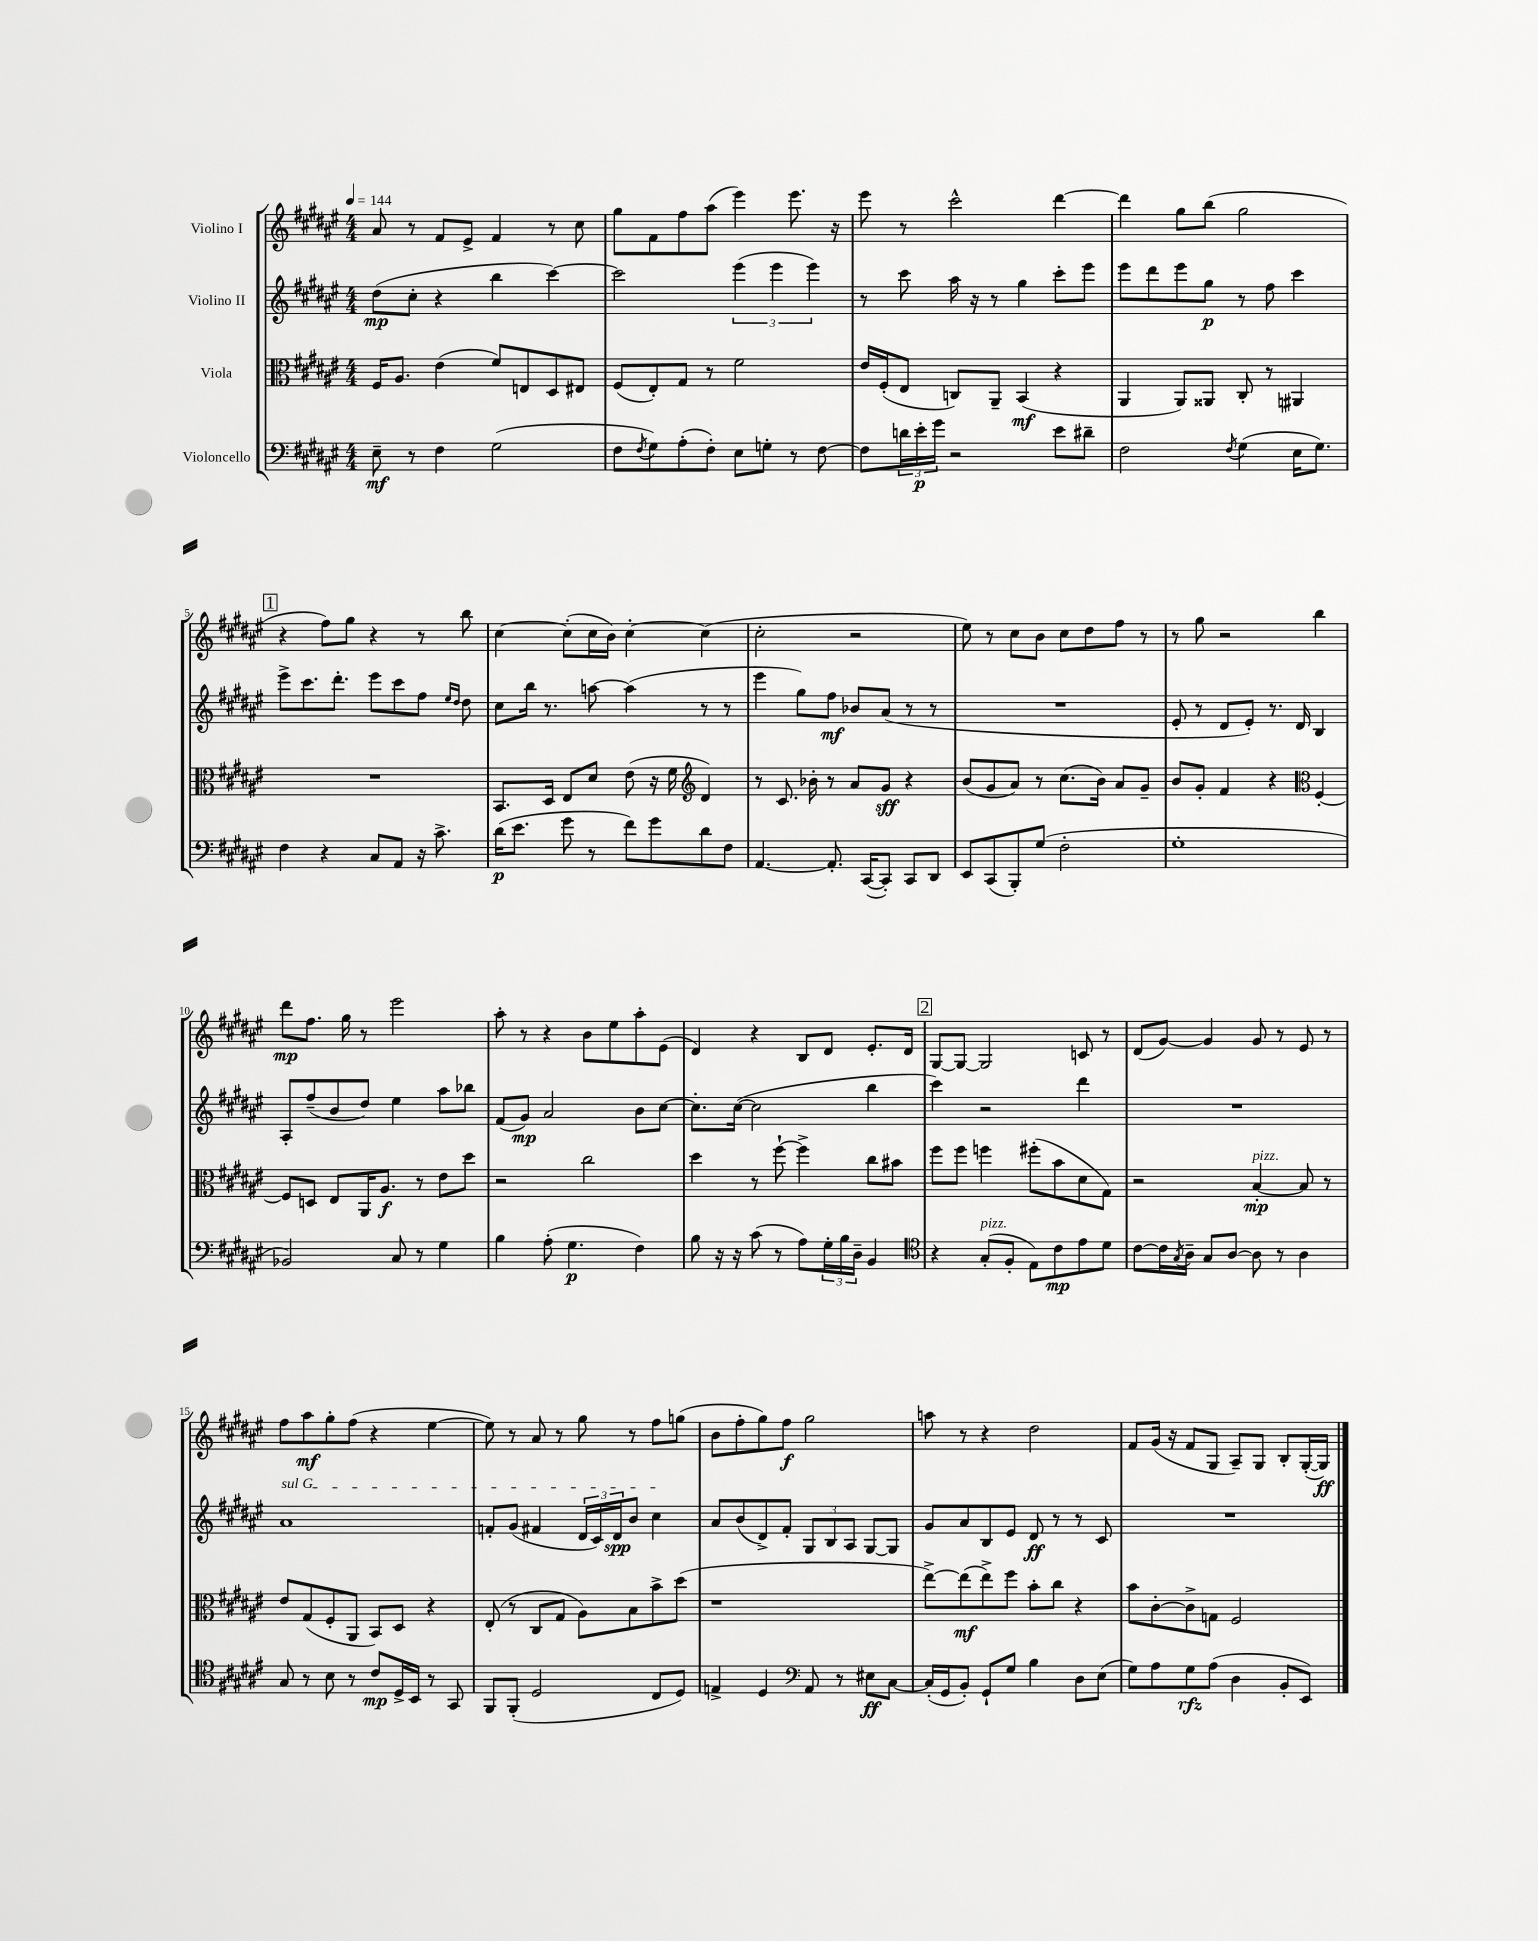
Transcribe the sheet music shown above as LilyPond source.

<<
\new StaffGroup <<
\new Staff = "s0" \with { instrumentName = "Violino I" } {
    \clef treble \key fis \major \numericTimeSignature \time 4/4 \tempo 4 = 144
    ais'8 r8 fis'8 eis'8-> fis'4 r8 cis''8 |
    gis''8 fis'8 fis''8 ais''8( eis'''4) eis'''8. r16 |
    eis'''8 r8 cis'''2-^ dis'''4~ |
    dis'''4 gis''8 b''8( gis''2 |
    \mark \markup { \box "1" } r4 fis''8) gis''8 r4 r8 b''8 |
    cis''4~ cis''8-.( cis''16 b'16) cis''4~-. cis''4( |
    cis''2-. r2 |
    eis''8) r8 cis''8 b'8 cis''8 dis''8 fis''8 r8 |
    r8 gis''8 r2 b''4 |
    dis'''8\mp fis''8. gis''16 r8 eis'''2 |
    ais''8-. r8 r4 b'8 eis''8 ais''8-. eis'8( |
    dis'4) r4 b8 dis'8 eis'8.-. dis'16 |
    \mark \markup { \box "2" } gis8~ gis8~ gis2 c'8 r8 |
    dis'8( gis'8~) gis'4 gis'8 r8 eis'8 r8 |
    fis''8 ais''8\mf gis''8-. fis''8( r4 eis''4~ |
    eis''8) r8 ais'8 r8 gis''8 r8 fis''8 g''8( |
    b'8 fis''8-. gis''8) fis''8\f gis''2 |
    a''8 r8 r4 dis''2 |
    fis'8 gis'16( r16 fis'8 gis8 ais8--) gis8 b8-. gis16~-.( gis16\ff) \bar "|." |
}
\new Staff = "s1" \with { instrumentName = "Violino II" } {
    \clef treble \key fis \major \numericTimeSignature \time 4/4
    dis''8\mp( cis''8-. r4 b''4 cis'''4~) |
    cis'''2 \tuplet 3/2 { eis'''4( eis'''4 eis'''4) } |
    r8 cis'''8 ais''16 r16 r8 gis''4 cis'''8-. eis'''8 |
    eis'''8 dis'''8 eis'''8 gis''8\p r8 fis''8 cis'''4 |
    \mark \markup { \box "1" } eis'''8-> cis'''8. dis'''8.-. eis'''8 cis'''8 fis''8 \grace { eis''16 dis''16 } dis''8 |
    cis''8 b''16 r8. a''8~ a''4( r8 r8 |
    eis'''4 gis''8) fis''8\mf bes'8 ais'8( r8 r8 |
    R1 |
    eis'8-. r8 dis'8 eis'8-.) r8. dis'16 b4 |
    ais8-. fis''8--( b'8 dis''8) eis''4 ais''8 bes''8 |
    fis'8( gis'8\mp) ais'2 b'8 cis''8~ |
    cis''8.-. cis''16~( cis''2 b''4 |
    \mark \markup { \box "2" } cis'''4) r2 dis'''4 |
    R1 |
    \once \override TextSpanner.bound-details.left.text = \markup { \italic "sul G" } ais'1\startTextSpan |
    f'8-. gis'8( fis'4 \tuplet 3/2 { dis'16 cis'16) dis'16\spp } b'8 cis''4\stopTextSpan |
    ais'8 b'8( dis'8->) fis'8-. \tuplet 3/2 { gis8 b8 ais8 } gis8~ gis8 |
    gis'8 ais'8 b8 eis'8 dis'8\ff r8 r8 cis'8 |
    R1 \bar "|." |
}
\new Staff = "s2" \with { instrumentName = "Viola" } {
    \clef alto \key fis \major \numericTimeSignature \time 4/4
    fis16 ais8. eis'4( fis'8) e8 dis8 eis8 |
    fis8( eis8-.) gis8 r8 fis'2 |
    eis'16 fis16-.( eis8 c8) ais,8-- b,4\mf( r4 |
    ais,4 ais,8) aisis,8 cis8-. r8 ais,4 |
    \mark \markup { \box "1" } R1 |
    b,8. dis16 eis8 dis'8 eis'8( r16 fis'16 \clef treble dis'4) |
    r8 cis'8. bes'16-. r8 ais'8 gis'8\sff r4 |
    b'8( gis'8 ais'8) r8 cis''8.( b'16) ais'8 gis'8-- |
    b'8 gis'8-. fis'4 r4 \clef alto fis4~-. |
    fis8 d8 eis8 ais,16 ais8.\f r8 eis'8 dis''8 |
    r2 cis''2 |
    dis''4 r8 fis''8~-! fis''4-> cis''8 bis'8 |
    \mark \markup { \box "2" } fis''8 fis''8 f''4 fis''8-.( b'8 dis'8 gis8) |
    r2 b4~-.\mp^\markup { \italic "pizz." } b8 r8 |
    eis'8 gis8( fis8-. ais,8 b,8) dis8 r4 |
    eis8-.( r8 cis8 gis8 ais8) b8 b'8-> dis''8( |
    r1 |
    eis''8~->) eis''8\mf( eis''8->) fis''8 b'8-. cis''8 r4 |
    b'8 cis'8~-. cis'8-> g8 fis2 \bar "|." |
}
\new Staff = "s3" \with { instrumentName = "Violoncello" } {
    \clef bass \key fis \major \numericTimeSignature \time 4/4
    eis8--\mf r8 fis4 gis2( |
    fis8 \acciaccatura { fis8 } gis8) ais8-.( fis8-.) eis8 g8-. r8 fis8~ |
    fis8 \tuplet 3/2 { d'16 eis'16-.\p gis'16 } r2 eis'8 dis'8-- |
    fis2 \acciaccatura { fis8 } gis4( eis16 gis8.) |
    \mark \markup { \box "1" } fis4 r4 cis8 ais,8 r16 cis'8.-> |
    dis'16\p( eis'8. gis'8 r8 fis'8) gis'8 dis'8 fis8 |
    ais,4.~ ais,8.-. cis,16~( cis,8-.) cis,8 dis,8 |
    eis,8 cis,8( b,,8-.) gis8( fis2-. |
    gis1-. |
    bes,2) cis8 r8 gis4 |
    b4 ais8-.( gis4.\p fis4) |
    b8 r16 r16 cis'8( r8 ais8) \tuplet 3/2 { gis16-. b16 dis16-- } b,4 |
    \mark \markup { \box "2" } \clef tenor r4 gis8-.^\markup { \italic "pizz." }( fis8-. eis8) cis'8\mp eis'8 dis'8 |
    cis'8~ cis'16 \acciaccatura { gis8 } ais16-- gis8 ais8~ ais8 r8 ais4 |
    gis8 r8 b8 r8 cis'8\mp dis16-> b,16 r8 gis,8 |
    fis,8 fis,8-.( dis2 cis8 dis8) |
    e4-> dis4 \clef bass ais,8 r8 eis8\ff cis8~ |
    cis16-.( gis,16 b,8-.) gis,8-! gis8 b4 dis8 eis8( |
    gis8) ais8 gis8\rfz ais8( dis4 b,8-. eis,8) \bar "|." |
}
>>
>>
